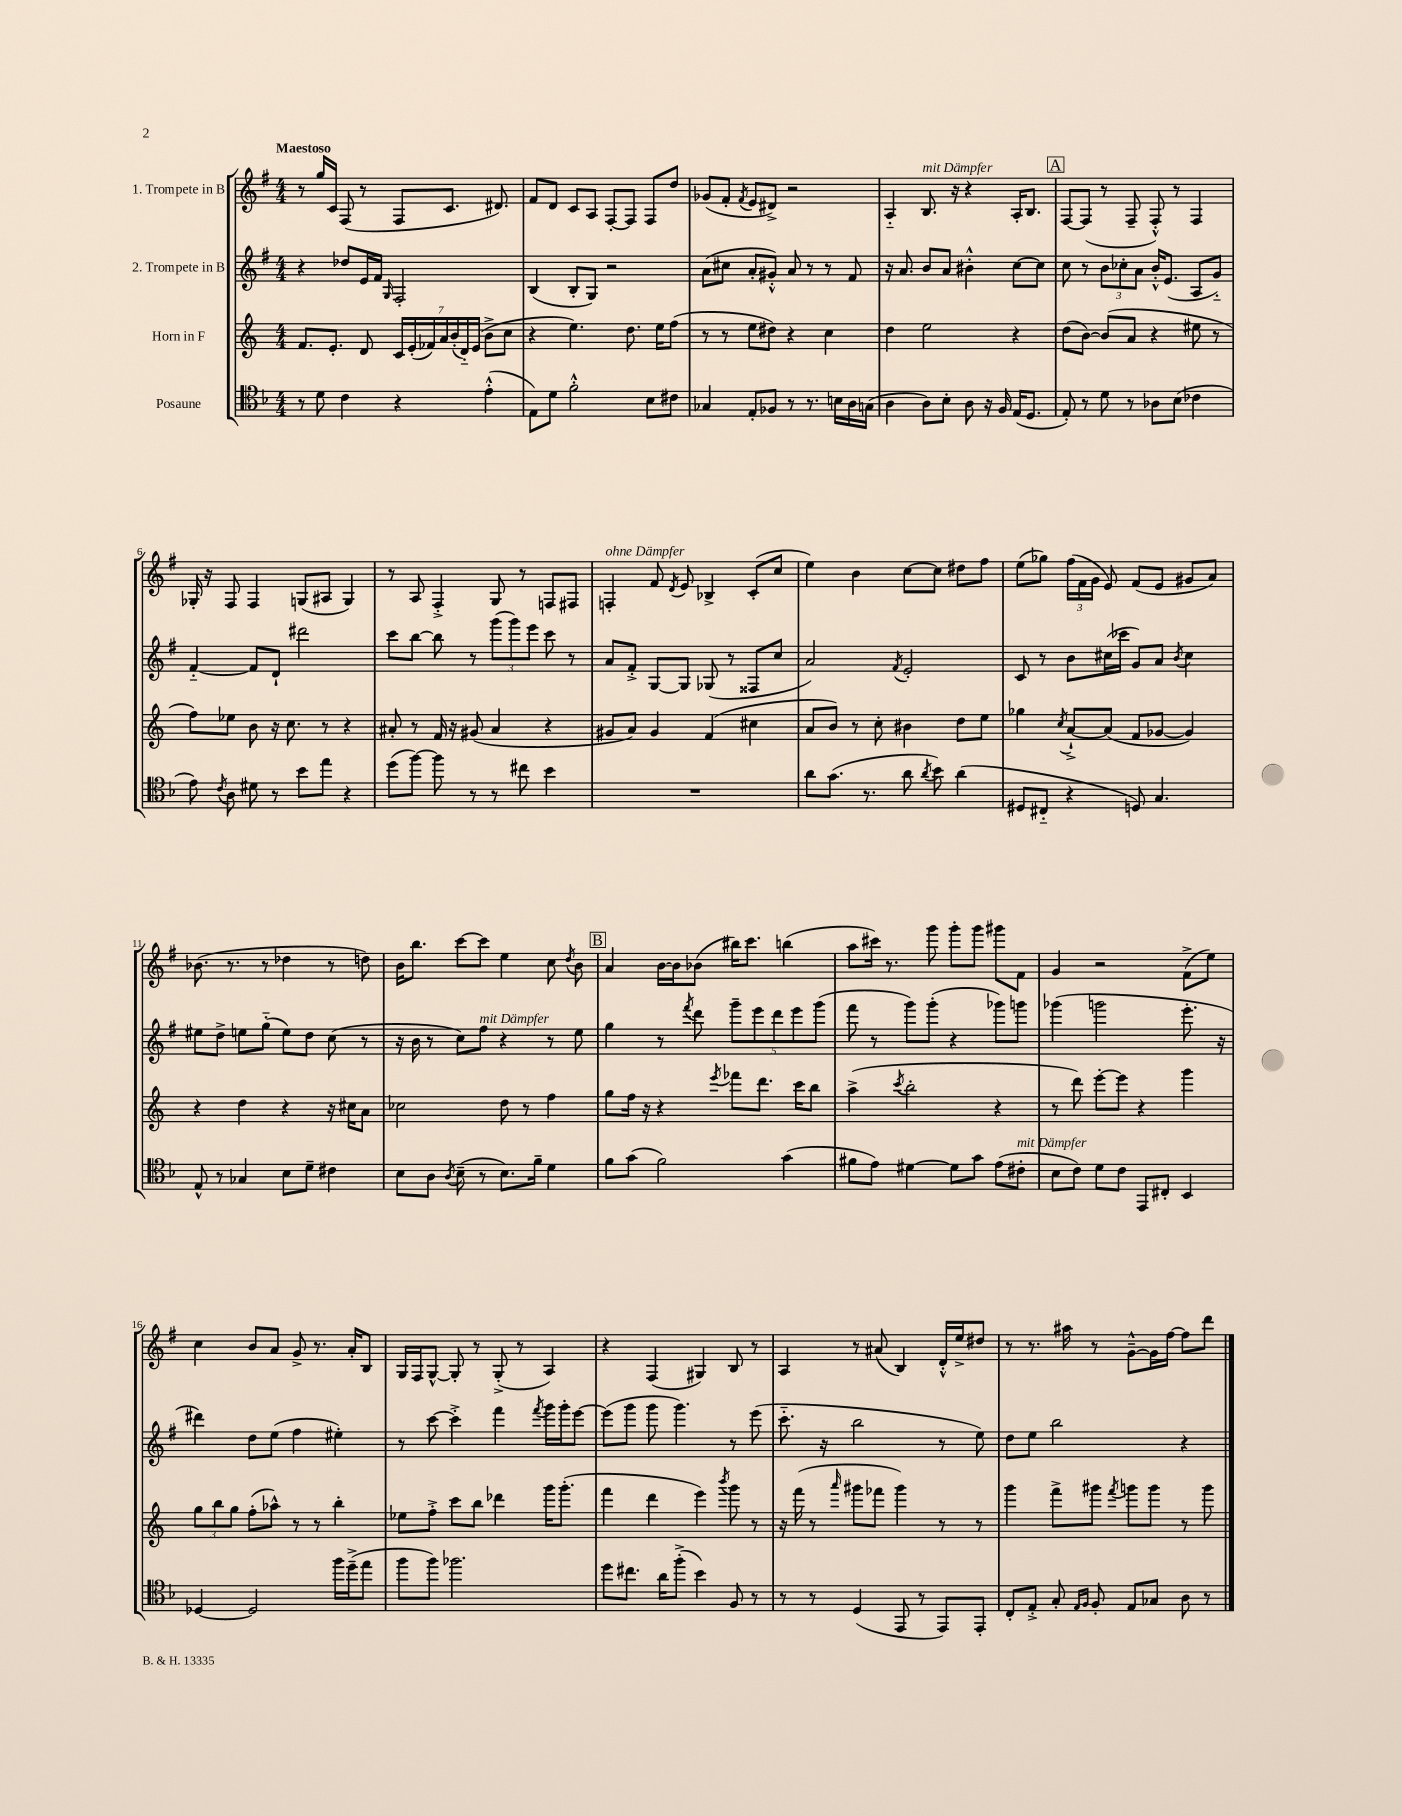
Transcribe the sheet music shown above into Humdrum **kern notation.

**kern	**kern	**kern	**kern
*part4	*part3	*part2	*part1
*staff4	*staff3	*staff2	*staff1
*I"Posaune	*I"Horn in F	*I"2. Trompete in B	*I"1. Trompete in B
*clefC4	*clefG2	*clefG2	*clefG2
*k[b-]	*k[]	*k[f#]	*k[f#]
*M4/4	*M4/4	*M4/4	*M4/4
=1	=1	=1	=1
!	!	!	!LO:TX:a:B:t=Maestoso
8r	8.f/L	4r	8r
8d\	.	.	16gg/LL
.	8.e'/J	.	16c/JJ
4c\	.	8dd-X/L	(8F#/
.	8d/	16e/L	8r
.	.	16f#/JJ	.
.	.	16qqG/	.
4r	28c/LL	2F#'/	8F#/L
.	(28e'/	.	.
.	28f-X/)	.	.
.	28a/	.	.
.	.	.	8.c/J
.	(28b'/	.	.
.	28d/)	.	.
.	(28e/JJ	.	.
(4e'^^\	8b^\L	.	.
.	.	.	8.d#X/)
.	8cc\J	.	.
=2	=2	=2	=2
8E\L)	4r	(4B/	8f#/L
8d\J	.	.	8d/J
2f'^^\	4.ee\)	8B'/L	8c/L
.	.	8G/J)	8A/J
.	.	2r	[8F#'/L
.	8.dd\	.	8F#/J]
8B-\L	.	.	8F#/L
.	16ee\KL	.	.
8c#X\J	(8ff\J	.	8dd/J
=3	=3	=3	=3
4G-X/	8r	(8a\L	(8g-X/L
.	8r	8cc#X\J	8f#'/J
.	.	.	8qf#/
8E'/L	8ee\L	8a'/L	8e/L
8F-X/J	8dd#X\J)	8g#X'^^/J)	8d#X^/J)
8r	4r	8a/	2r
8.r	.	8r	.
.	4cc\	8r	.
16Bn\LL	.	.	.
16A\	.	8f#/	.
(16Gn\JJ	.	.	.
=4	=4	=4	=4
4A\	4dd\	16r	4A/
.	.	8.a/	.
!	!	!	!LO:TX:a:i:t=mit Dämpfer
8A\L)	2ee\	8b/L	8.B/
8B-'\J	.	8a/J	.
.	.	.	16r
8A\	.	4b#X'^^\	4r
16r	.	.	.
16F/	.	.	.
(16E/KL	4r	[8cc\L	16A'/KL
8.D/J	.	.	8.B/J
.	.	8cc\J]	.
!!LO:REH:place=s1:t=A
=5	=5	=5	=5
8E'/)	(8dd\L	8cc\	[8F#/L
8r	[8b\J)	8r	(8F#/J]
8d\	(8b/L]	12b\L	8r
.	.	12cc-X'\	.
8r	8a/J	.	8F#~/
.	.	12a\J	.
8A-X\L	4r	16b'^^/KL	8F#'^^/)
.	.	(8.e/J	.
(8B-\J	.	.	8r
4c-X\	8ee#X\	8A/L	4F#/
.	8r	8g/J)	.
!!LO:LB:g=z
=6	=6	=6	=6
8e\)	8ff\L)	[4f#/	16G-X'/
.	.	.	16r
8qc/	.	.	.
8A\	8ee-X\J	.	8F#/
8d#X\	8b\	8f#/L]	4F#/
8r	16r	8d`/J	.
.	8.cc\	.	.
8b-\L	.	2ddd#X\	(8Gn/L
8ee\J	8r	.	8A#X/J
4r	4r	.	4G/)
=7	=7	=7	=7
(8dd\L	8a#X'/	8ccc\L	8r
[8ff\J)	8r	[8bb\J	8A/
8ff\]	16f/	8bb\]	4F#'^/
.	16r	.	.
8r	(8g#X/	8r	.
8r	4a#/	(12ggg\L	8G/
.	.	12ggg\)	.
8cc#X\	.	.	8r
.	.	12eee\J	.
4b-\	4r	8ccc\	8Fn/L
.	.	8r	8F#X/J
=8	=8	=8	=8
!	!	!	!LO:TX:a:i:t=ohne Dämpfer
1r	8g#X/L	8a/L	4Fn'/
.	8a/J)	8f#'^/J	.
.	4g#/	[8G/L	8f#/
.	.	.	8qd/
.	.	8G/J]	8e/
.	(4f/	(8G-X/	4B-X^/
.	.	8r	.
.	4cc#X\	8F##X/L	(8c'/L
.	.	8cc/J	8cc/J
=9	=9	=9	=9
8a\L	8a/L	2a/)	4ee\)
(8.g\J	8b/J)	.	.
.	8r	.	4b\
8.r	.	.	.
.	8cc'\	.	.
.	.	8qf#/	.
8a\	4b#X\	2e'/	[8cc\L
8qa/	.	.	.
8b-\)	.	.	8cc\J]
(4a\	8dd\L	.	8dd#X\L
.	8ee\J	.	8ff#\J
=10	=10	=10	=10
8D#X/L	4gg-X\	8c/	(8ee\L
8C#X/J	.	8r	8gg-X\J)
.	8qcc/	.	.
4r	[8a`^/L	8b\L	(24ff#\LL
.	.	.	24f#\
.	.	.	24g\JJ
.	(8a/J]	(16cc#X\L	8e/)
.	.	16ccc-X\JJ	.
8Dn/)	8f/L	8g/L)	(8f#/L
4.G/	[8g-X/J	8a/J	8e/J
.	.	8qb/	.
.	4g-/])	4cc#\	8g#X/L
.	.	.	8a/J)
!!LO:LB:g=z
=11	=11	=11	=11
8E^^/	4r	8ee#X\L	(8.b-X\
8r	.	8dd^\J	.
.	.	.	8.r
4G-X/	4dd\	8een\L	.
.	.	(8gg\J	8r
8B-\L	4r	8ee\L)	4dd-X\
8d~\J	.	8dd\J	.
4c#X\	16r	(8cc\	8r
.	16cc#X\KL	.	.
.	8a\J	8r	8ddn\)
=12	=12	=12	=12
8B-\L	2cc-X\	16r	16b\KL
.	.	16b\	8.bb\J
8A\J	.	8r	.
8qA/	.	.	.
(8B-~\	.	8cc\L)	[8ccc\L
!	!	!LO:TX:a:i:t=mit Dämpfer	!
8r	.	8ff#\J	8ccc\J]
8.B-\L)	8dd\	4r	4ee\
.	8r	.	.
16f~\Jk	.	.	.
4d\	4ff\	8r	8cc\
.	.	.	8qdd/
.	.	8ee\	8b\
!!LO:REH:place=s1:t=B
=13	=13	=13	=13
8f\L	8gg\L	4gg\	4a/
(8g\J	16ff\Jk	.	.
.	16r	.	.
2f\)	4r	8r	[16b\LL
.	.	.	16b\J]
.	.	8qfff#/	.
.	.	8ddd\	(8b-X\J
.	8qeee/	.	.
.	8fff-X\L	10ggg~\L	16bb#X\KL)
.	.	.	8.ccc\J
.	.	10eee\	.
.	8.ddd\J	.	.
.	.	10ddd\	.
(4g\	.	.	(4bbn\
.	.	10eee\	.
.	16ccc\KL	.	.
.	8bb\J	.	.
.	.	(10ggg\J	.
=14	=14	=14	=14
8f#X\L	(4aa^\	8fff#\	8aa\L
8e\J)	.	8r	16ccc#X\Jk)
.	.	.	8.r
.	8qccc/	.	.
[4d#X\	2bb'\	8ggg\L)	.
.	.	(8ggg'\J	8ggg\
8d#\L]	.	4r	8ggg'\L
8g\J	.	.	8ggg\J
(8e\L	4r	8ggg-X\L)	8ggg#X\L
!LO:TX:a:i:t=mit Dämpfer	!	!	!
8c#X'\J	.	8gggn\J	8f#\J
=15	=15	=15	=15
8B-\L	8r	(4ggg-X\	4g/
8c\J)	8ddd\)	.	.
8d\L	[8eee'\L	2gggn\	2r
8c\J	8eee\J]	.	.
8EE/L	4r	.	.
8C#X'/J	.	.	.
4BB-/	4ggg\	8.eee'\	(8f#^\L
.	.	.	8ee\J)
.	.	16r	.
!!LO:LB:g=z
=16	=16	=16	=16
[4D-X/	12gg\L	4ddd#X\)	4cc\
.	12bb\	.	.
.	12gg\J	.	.
2D-/]	(8ff'\L	8dd\L	8b/L
.	8aa-X^^\J)	(8ee\J	8a/J
.	8r	4ff#\	8g^/
.	8r	.	8.r
16ff\LL	4bb'\	4ee#X'\)	.
(16dd~^\J	.	.	16a'/KL
8ee\J	.	.	8B/J
=17	=17	=17	=17
8ff\L	8ee-X\L	8r	16G/LL
.	.	.	16F#/J
8ff\J)	8ff'^\J	[8ccc\	[8G^^/J
2.ff-X\	8ccc\L	4ccc'^\]	8G'/]
.	8bb\J	.	8r
.	4ddd-X\	4fff#\	(8G'^/
.	.	.	8r
.	.	8qfff#/	.
.	16ggg\KL	16ggg\LL	4A/)
.	(8.ggg'\J	16ggg'\J	.
.	.	[8eee\J	.
=18	=18	=18	=18
8dd\L	4fff\	(8eee\L]	4r
8.cc#X\J	.	8ggg\J	.
.	4ddd\	8ggg\	(4F#/
16a\KL	.	.	.
(8ff'^\J	.	4.ggg\)	.
4b-\)	4eee\)	.	4G#X/)
.	8qbbb/	.	.
8F/	8ggg\	8r	8B/
8r	8r	(8eee\	8r
=19	=19	=19	=19
8r	16r	8.ccc\	4A/
.	(16fff\	.	.
8r	8r	.	.
.	.	16r	.
.	16qqaaa/	.	.
(4D/	8ggg#X\L	2bb\	8r
.	8fff-X\J	.	(8a#X/
8EE/	4ggg#\)	.	4B/)
8r	.	.	.
8EE/L)	8r	8r	16d'^^/LL
.	.	.	16ee^/J
8EE'/J	8r	8ee\)	8dd#X/J
=20	=20	=20	=20
8C'/L	4ggg\	8dd\L	8r
8E'^/J	.	8ee\J	8.r
8G'/	8fff^\L	2bb\	.
.	.	.	16aa#X\
16qqE/LL	.	.	.
16qqF/JJ	.	.	.
8F'/	8ggg#X\J	.	8r
.	8qfff/	.	.
8E/L	8gggn\L	.	[8g~^^\L
8G-X/J	8ggg\J	.	16g\L]
.	.	.	[16ff#\JJ
8A\	8r	4r	8ff#\L]
8r	8ggg\	.	8ddd\J
==	==	==	==
*-	*-	*-	*-
